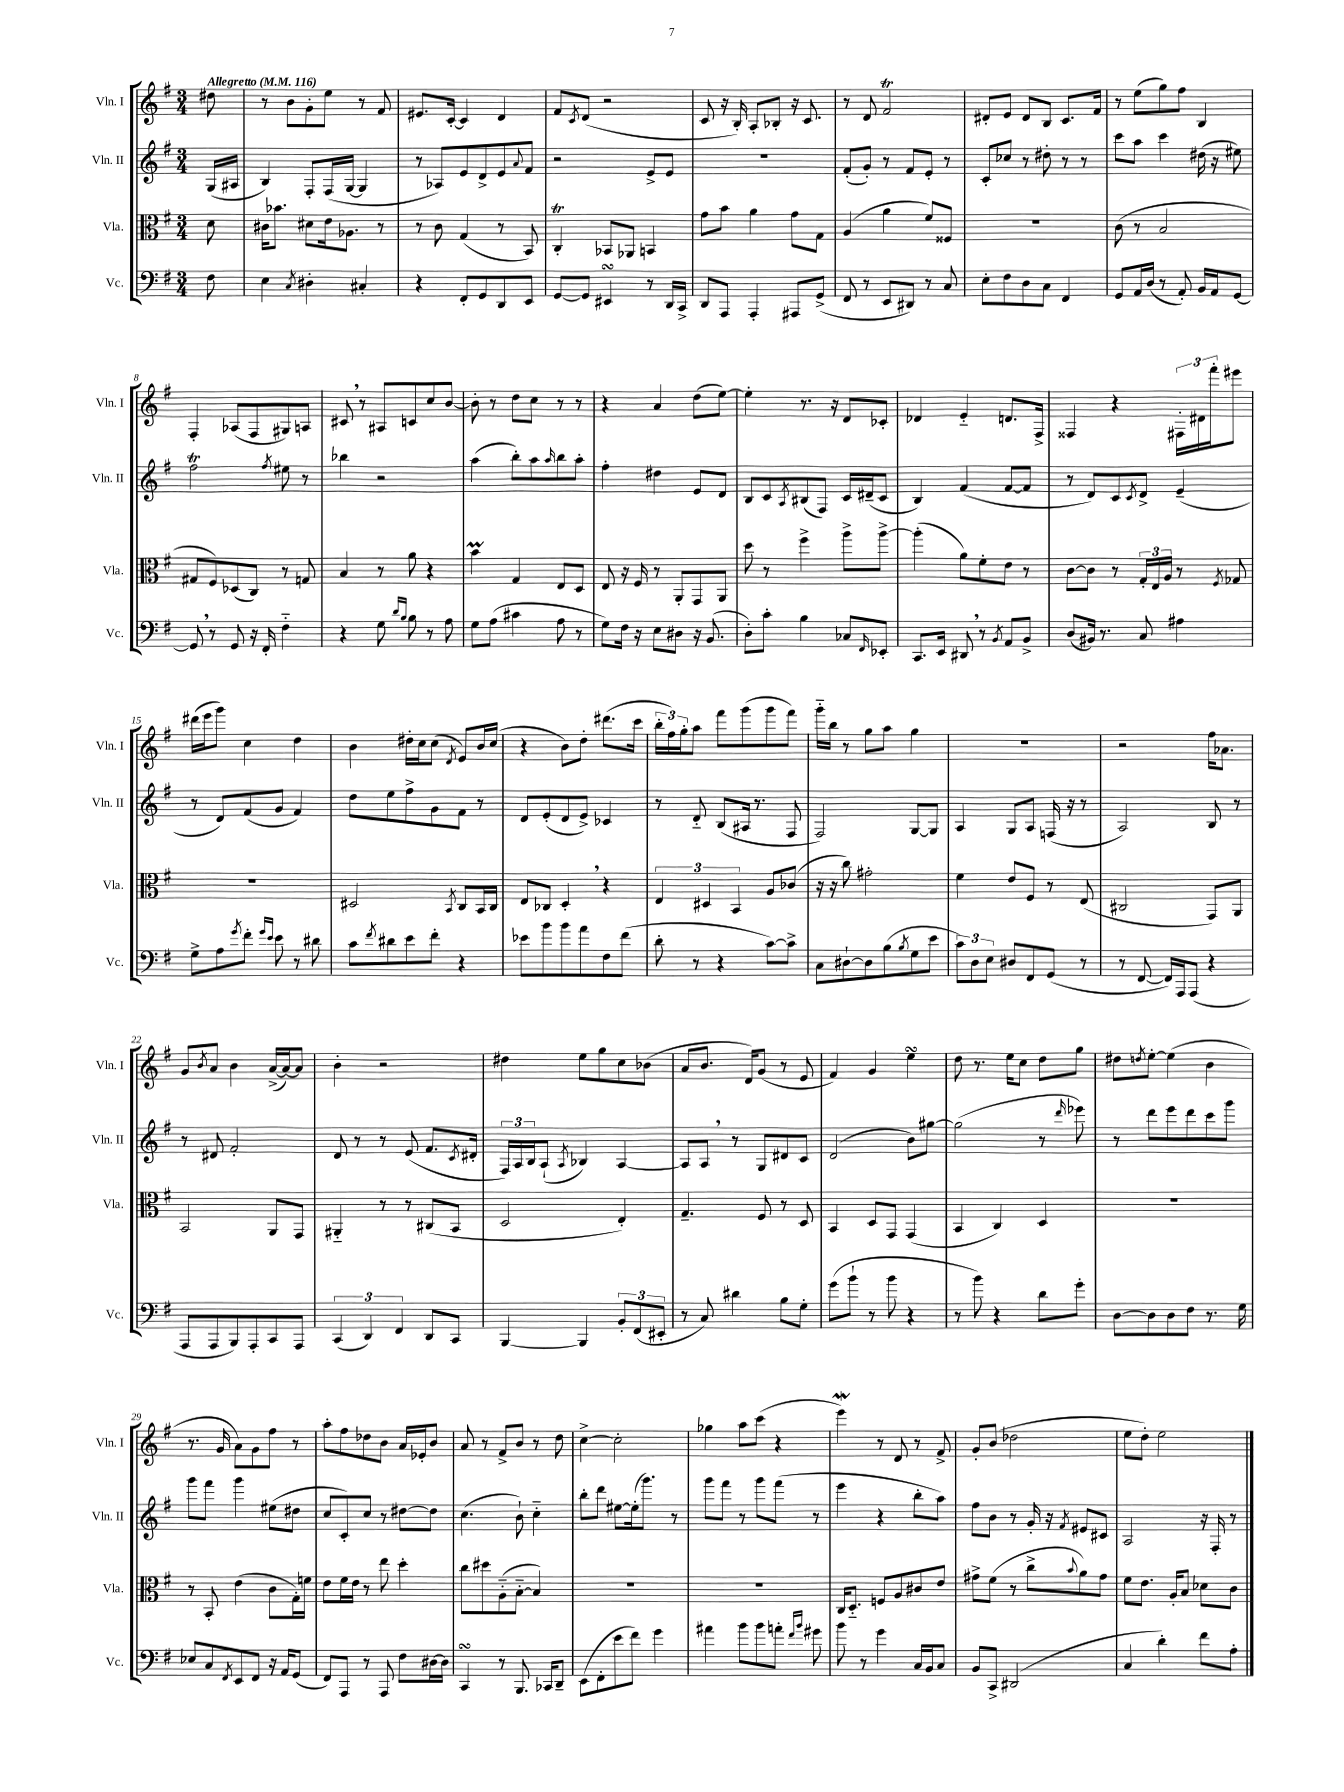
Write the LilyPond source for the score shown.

<<
\new StaffGroup <<
\new Staff = "s0" \with { instrumentName = "Vln. I" shortInstrumentName = "Vln. I" } {
    \clef treble \key g \major \numericTimeSignature \time 3/4 \partial 8 \tempo "Allegretto" 4 = 116
    dis''8 |
    r8 b'8 g'8-. e''8 r8 fis'8 |
    eis'8. c'16~-. c'4 d'4 |
    fis'8 \acciaccatura { c'8 } d'8( r2 |
    c'8 r16 b16-.) a8-. bes8-. r16 c'8. |
    r8 d'8 fis'2\trill |
    dis'8-. e'8 dis'8 b8 c'8. fis'16 |
    r8 e''8( g''8) fis''8 b4 |
    fis4-. aes8( fis8 gis8) a8 |
    cis'8 \breathe r8 ais8 c'8 c''8 b'8~ |
    b'8-. r8 d''8 c''8 r8 r8 |
    r4 a'4 d''8( e''8~) |
    e''4-. r8. r16 d'8 ces'8-. |
    des'4 e'4-_ d'8. fis16-> |
    fisis4 r4 \tuplet 3/2 { fis16-. dis'16 fis'''16-. } eis'''8 |
    dis'''16( e'''16 g'''8) c''4 d''4 |
    b'4 dis''16-. c''16 c''8( \acciaccatura { d'8 } e'8) b'16 c''16( |
    r4 b'8) d''8-. dis'''8.( c'''16 |
    \tuplet 3/2 { b''16-. fis''16) g''16-. } a''8 fis'''8 g'''8( g'''8 fis'''8) |
    g'''16-_ b''16 r8 g''8 a''8 g''4 |
    R2. |
    r2 fis''16 aes'8. |
    g'8 \acciaccatura { b'8 } a'8 b'4 a'16~->( a'16~) a'8 |
    b'4-. r2 |
    dis''4 e''8 g''8 c''8 bes'8( |
    a'8 b'8. d'16) g'8( r8 e'8 |
    fis'4) g'4 e''4\turn |
    d''8 r8. e''16 c''8 d''8 g''8 |
    dis''8 \acciaccatura { d''8 } e''8~-. e''4( b'4 |
    r8. g'16 a'8) g'8 fis''8 r8 |
    a''8-. fis''8 des''8 b'8 a'16 ees'16-. b'8 |
    a'8 r8 fis'8-> b'8 r8 d''8 |
    c''4~-> c''2-. |
    ges''4 a''8 c'''8( r4 |
    e'''4\mordent) r8 d'8 r8 fis'8-> |
    g'8-. b'8( des''2 |
    e''8 d''8-.) e''2 \bar "|." |
}
\new Staff = "s1" \with { instrumentName = "Vln. II" shortInstrumentName = "Vln. II" } {
    \clef treble \key g \major \numericTimeSignature \time 3/4 \partial 8
    g16( ais16 |
    b4) fis8-. fis16( g16~ g4 |
    r8 aes8) e'8 d'8-> e'8 \appoggiatura { a'8 } fis'8 |
    r2 e'8-> e'8 |
    R2. |
    fis'8-.( g'8-.) r8 fis'8 e'8-. r8 |
    c'8-. ces''8 r8 dis''8-. r8 r8 |
    c'''8 a''8 c'''4 dis''16( r16 eis''8) |
    fis''2\trill \acciaccatura { fis''8 } eis''8 r8 |
    bes''4 r2 |
    a''4( b''8-.) a''8 \grace { a''16 } b''8 a''8-. |
    fis''4-. dis''4 e'8 d'8 |
    b8 c'8 \acciaccatura { a8 } bis8( fis8) c'16 dis'16--( c'8 |
    b4) fis'4( fis'8~ fis'8 |
    r8 d'8) c'8 \acciaccatura { c'8 } d'8-> e'4--( |
    r8 d'8) fis'8( g'8 fis'4) |
    d''8 e''8 fis''8-> g'8 fis'8 r8 |
    d'8 e'8-.( d'8 e'8->) ces'4 |
    r8 d'8-_ b8( ais16 r8. fis8 |
    fis2) g8~ g8 |
    a4 g8 a8 f16( r16 r8 |
    a2) b8 r8 |
    r8 dis'8 fis'2-. |
    d'8 r8 r8 e'8( fis'8. \acciaccatura { c'8 } dis'16-. |
    \tuplet 3/2 { fis16) a16 b16 } a8-!( \acciaccatura { a8 } bes4) a4~ |
    a8 a8 \breathe r8 g8 dis'8 c'8 |
    d'2( b'8) gis''8~ |
    gis''2( r8 \grace { d'''16 } ees'''8) |
    r8 d'''8 e'''8 d'''8 c'''8 g'''8 |
    g'''8 fis'''8 g'''4 eis''8( dis''8 |
    c''8 c'8-.) c''8 r8 dis''8~ dis''8 |
    c''4.( b'8-!) c''4-_ |
    b''8-. d'''8 eis''8~ eis''16-.( g'''8.) r8 |
    g'''8 fis'''8 r8 g'''8 fis'''8( r8 |
    e'''4 r4 b''8-. a''8) |
    fis''8 b'8 r8 g'16-. r16 \acciaccatura { fis'8 } eis'8 cis'8 |
    a2 r16 fis16-. r8 \bar "|." |
}
\new Staff = "s2" \with { instrumentName = "Vla." shortInstrumentName = "Vla." } {
    \clef alto \key g \major \numericTimeSignature \time 3/4 \partial 8
    d'8 |
    cis'16 bes'8. dis'8 e'16 aes8. r8 |
    r8 c'8 g4( r8 b,8) |
    c4-.\trill bes,8 aes,8 b,4 |
    g'8 b'8 a'4 g'8 g8 |
    a4( a'4 fis'8) fisis8 |
    R2. |
    c'8( r8 b2 |
    gis8 fis8) des8( c8) r8 g8 |
    b4 r8 a'8 r4 |
    b'4\prall g4 e8 d8 |
    e8 r16 fis16 r8 a,8-. g,8 a,8 |
    d''8 r8 fis''4-> a''8-> a''8~-> |
    a''4-.( a'8) fis'8-. e'8 r8 |
    c'8~ c'8 r8 \tuplet 3/2 { g16-. e16 a16 } r8 \acciaccatura { fis8 } ges8 |
    R2. |
    dis2 \acciaccatura { b,8 } c8 b,16 c16 |
    e8 ces8 d4-. \breathe r4 |
    \tuplet 3/2 { e4 dis4 b,4 } a8 ces'8( |
    r16 r16 c''8) gis'2-. |
    fis'4 e'8 fis8 r8 e8( |
    cis2 g,8) a,8 |
    b,2 a,8 g,8 |
    ais,4-_ r8 r8 cis8( b,8 |
    d2 e4-.) |
    g4.-- fis8 r8 d8 |
    b,4 d8 g,8 g,4( |
    b,4 c4) d4 |
    R2. |
    r8 b,8-. e'4( c'8 g16-.) f'16 |
    e'8 fis'16 e'16 r8 e''8 d''4-. |
    c''8 dis''8 a8-_( b8~-_ b4) |
    R2. |
    R2. |
    c16 d8.-_ f8 a8 cis'8 e'8 |
    gis'8-> fis'8( r8 c''8-> \appoggiatura { b'8 } a'8) gis'8 |
    fis'8 e'8. a16-. b8 des'8 c'8 \bar "|." |
}
\new Staff = "s3" \with { instrumentName = "Vc." shortInstrumentName = "Vc." } {
    \clef bass \key g \major \numericTimeSignature \time 3/4 \partial 8
    fis8 |
    e4 \acciaccatura { c8 } dis4-. cis4-. |
    r4 fis,8-. g,8 d,8 e,8 |
    g,8~ g,8 eis,4\turn r8 d,16 c,16-> |
    d,8 a,,8 a,,4-. ais,,8 g,8->( |
    fis,8 r8 e,8 dis,8) r8 c8 |
    e8-. fis8 d8 c8 fis,4 |
    g,8 a,16 d16( r8 a,8-.) b,16 a,16 g,8~ |
    g,8 \breathe r8 g,8 r16 fis,16-. fis4-_ |
    r4 g8 \grace { d'16 b16 } b8 r8 a8 |
    g8 a8( cis'4 a8 r8 |
    g8) fis16 r16 e8 dis8 r16 b,8.( |
    d8-.) c'8-. b4 ces8 \grace { fis,16 } ees,8-. |
    c,8. e,16 dis,8 \breathe r8 \acciaccatura { b,8 } a,8 b,8-> |
    d8( bis,16) r8. c8 ais4 |
    g8-> a8 \acciaccatura { g'8 } fis'8-. \grace { g'16 e'16 } e'8 r8 dis'8 |
    c'8 \acciaccatura { fis'8 } dis'8 e'8 fis'8-. r4 |
    ees'8 b'8 b'8 a'8 fis8 fis'8( |
    d'8-. r8 r4 c'8~) c'8-> |
    c8 dis8~-! dis8 b8( \acciaccatura { b8 } g8 e'8 |
    \tuplet 3/2 { c'8) d8 e8 } dis8 fis,8 g,8( r8 |
    r8 fis,8~ fis,16) a,,16 a,,8( r4 |
    a,,8 a,,8 b,,8) a,,8-. c,8 a,,8 |
    \tuplet 3/2 { c,4( d,4) fis,4 } d,8 c,8 |
    b,,4~ b,,4 \tuplet 3/2 { b,8-. fis,8( eis,8-. } |
    r8 c8) dis'4 b8 g8-. |
    g'8( b'8-! r8 b'8 r4 |
    r8 b'8) r4 d'8 g'8-. |
    d8~ d8 d8 fis8 r8. g16 |
    ees8 c8 \acciaccatura { fis,8 } e,8 fis,8 r16 a,16 g,8( |
    fis,8) a,,8 r8 a,,8 fis8 dis16~ dis16 |
    c,4\turn r8 b,,8. ces,16 d,8-- |
    e,8( fis,8-. e'8 fis'8) g'4 |
    ais'4 b'8 b'8 a'8-. \grace { fis'16 b'16 } gis'8 |
    b'8 r8 g'4 c16 b,16 c8 |
    b,8 c,8-> dis,2( |
    c4 d'4-.) fis'8 a8-. \bar "|." |
}
>>
>>
